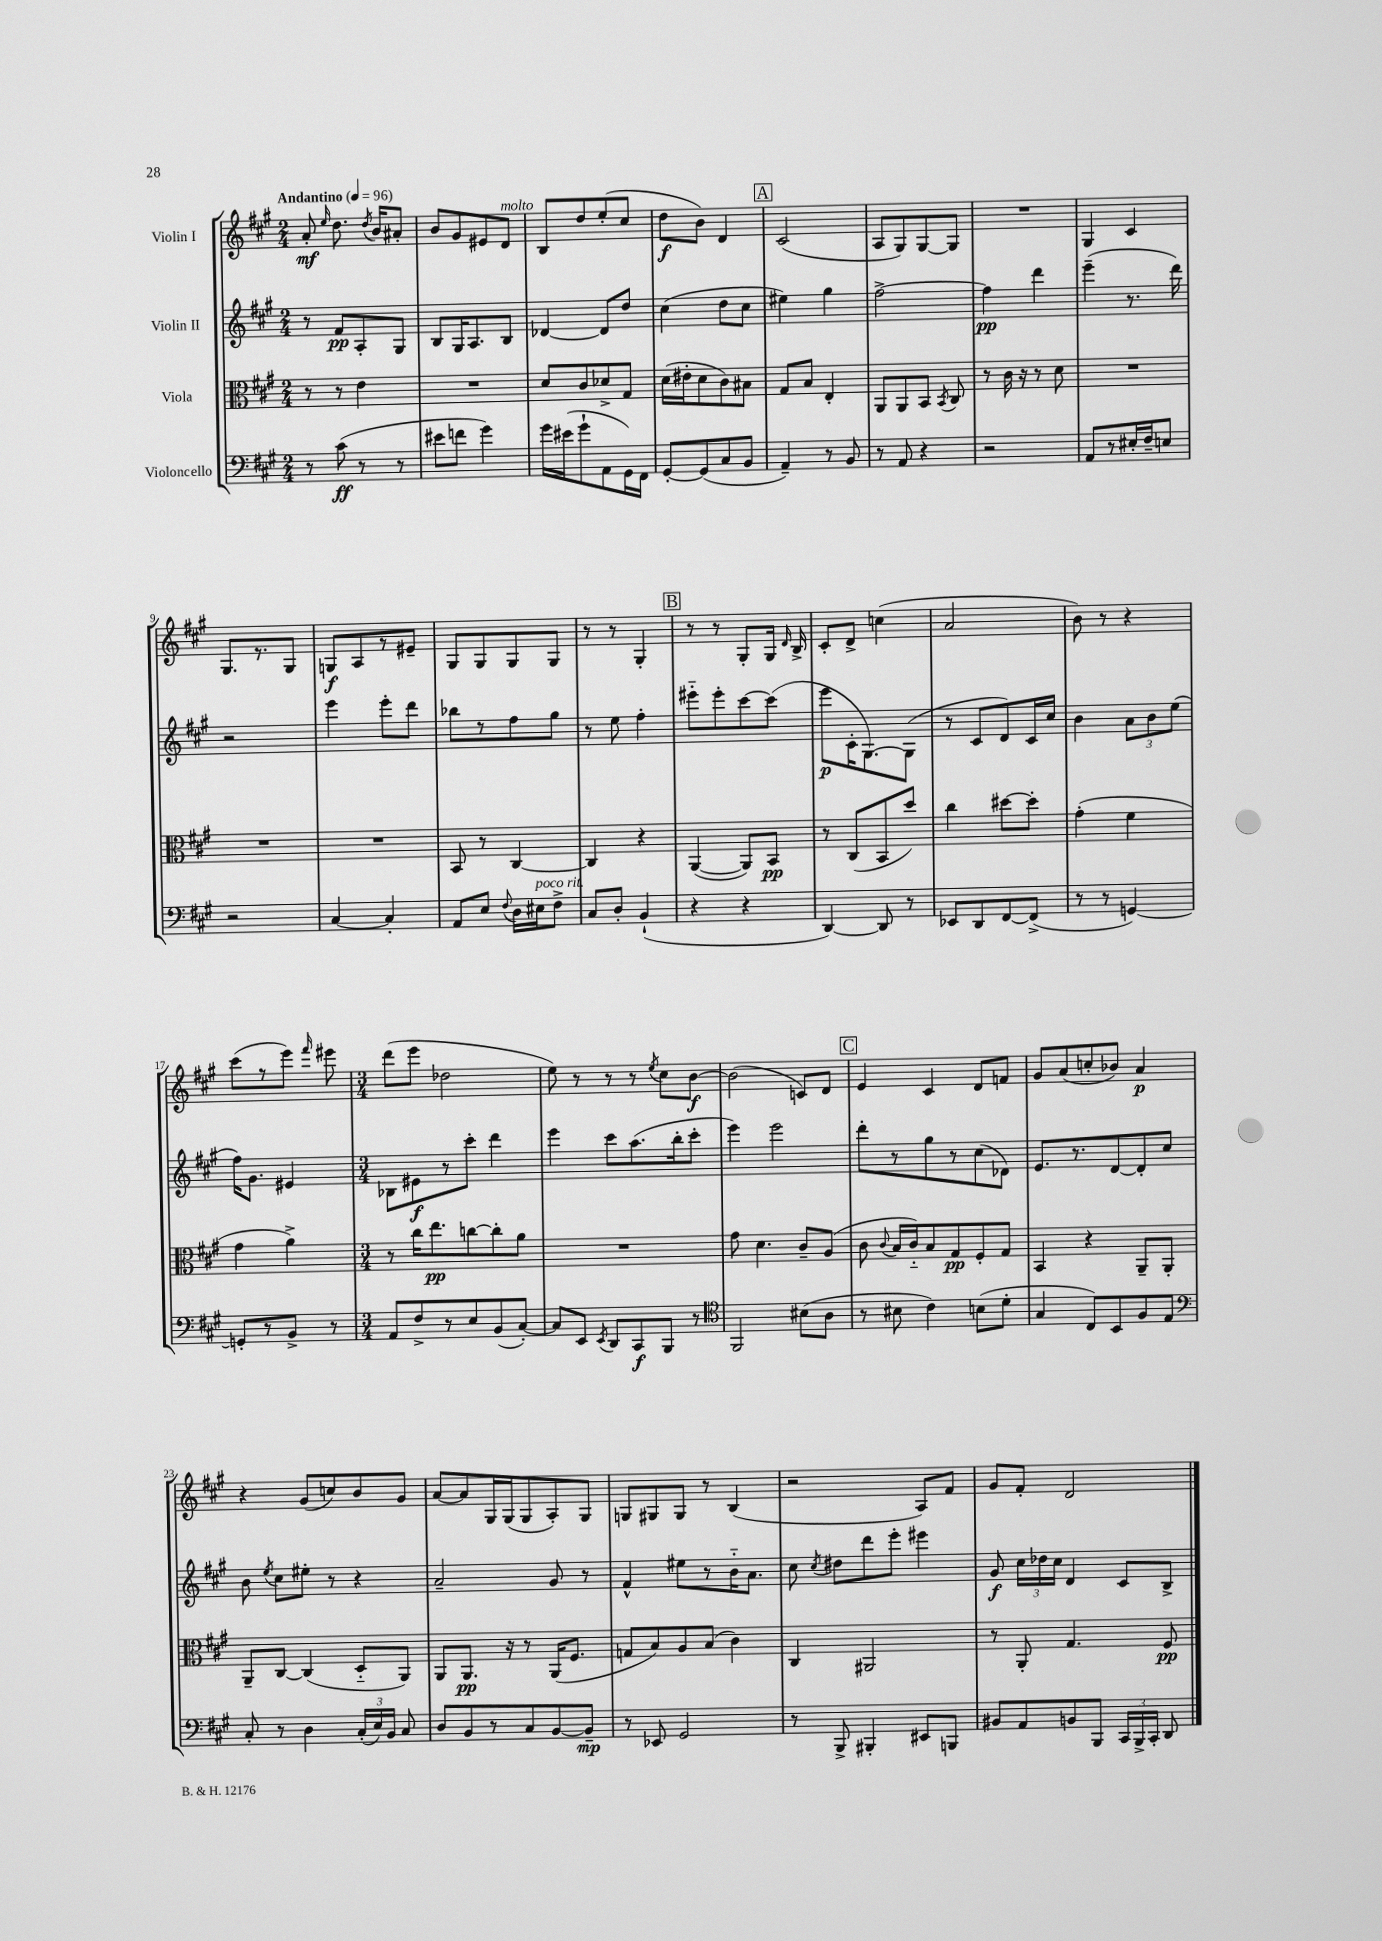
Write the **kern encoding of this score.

**kern	**kern	**kern	**kern
*staff4	*staff3	*staff2	*staff1
*clefF4	*clefC3	*clefG2	*clefG2
*k[f#c#g#]	*k[f#c#g#]	*k[f#c#g#]	*k[f#c#g#]
*M2/4	*M2/4	*M2/4	*M2/4
*MM96	*MM96	*MM96	*MM96
8r	8r	8r	8a'
.	.	.	16qqee
(8c#	8r	8f#	8.dd
8r	4e	8A'	.
.	.	.	8qdd
.	.	.	16b
8r	.	8G#	8a#'
=	=	=	=
8e#	2r	8B	8b
8f	.	16G#	8g#
.	.	8.A	.
4g#)	.	.	8e#
.	.	8B	8d
=	=	=	=
16g#	8d	[4d-	8B
(16e#	.	.	.
8g#`	8c#	.	8dd
8AA	8d-^	8d-]	(8ee'
16GG#)	8G#	8dd	8cc#
16FF#	.	.	.
=	=	=	=
[8GG#'	(16d	(4cc#	8dd
.	16e#'	.	.
(8GG#]	8d	.	8b)
8C#	8c#)	8dd	4d
8BB	8B#	8cc#	.
=	=	=	=
4AA~)	8G#	4ee#)	(2c#
.	8B	.	.
8r	4E'	4gg#	.
8BB	.	.	.
=	=	=	=
8r	8AA	[2ff#^	8A
8AA	8AA	.	8G#)
4r	8BB	.	[8G#
.	8qBB	.	.
.	8C#	.	8G#]
=	=	=	=
2r	8r	4ff#]	2r
.	16c#	.	.
.	16r	.	.
.	8r	4ddd	.
.	8d	.	.
=	=	=	=
8AA	2r	(4eee~	4G#
8r	.	.	.
16E#'	.	8.r	4c#
16F#~	.	.	.
8E	.	.	.
.	.	16ddd)	.
=	=	=	=
2r	2r	2r	8.G#
.	.	.	8.r
.	.	.	8G#
=	=	=	=
[4C#	2r	4eee	8G
.	.	.	8A
4C#']	.	8eee'	8r
.	.	8ddd	8e#~
=	=	=	=
8AA	8BB	8bb-	8G#
8E	8r	8r	8G#
8qqF#	.	.	.
16D	[4C#	8ff#	8G#
16E#	.	.	.
8F#^	.	8gg#	8G#
=	=	=	=
8C#	4C#]	8r	8r
8D'	.	8ee	8r
(4BB`	4r	4ff#'	4G#'
=	=	=	=
4r	([4AA	8eee#'~	8r
.	.	8eee#'	8r
4r	8AA])	[8ccc#	8G#'
.	8BB	(8ccc#]	16G#
.	.	.	16qqd
.	.	.	16B^
=	=	=	=
[4DD)	8r	8eee	8c#'
.	(8C#	16c#'	8d^
.	.	[8.G#)	.
8DD]	8BB	.	(4cc
8r	8dd)	(8G#]	.
=	=	=	=
8EE-	4cc#	8r	2a
8DD	.	8c#	.
[8FF#	[8dd#	8d)	.
(8FF#^]	8dd#']	16c#	.
.	.	16cc#	.
=	=	=	=
8r	(4g#'	4b	8b)
8r	.	.	8r
[4GG)	4f#	12a	4r
.	.	12b	.
.	.	(12ee	.
=	=	=	=
8GG']	4g#	16ff#)	(8ccc#
.	.	8.g#	.
8r	.	.	8r
8BB^	4a^)	4e#	8eee)
.	.	.	16qqfff#
8r	.	.	8eee#
=	=	=	=
*M3/4	*M3/4	*M3/4	*M3/4
8AA	8r	8B-	(8ddd
8F#^	16cc#	8e#	8eee
.	8.ee	.	.
8r	.	8r	2dd-
8E	[8cc	8ccc#'	.
(8BB	8cc']	4ddd	.
[8C#')	8a	.	.
=	=	=	=
8C#]	2.r	4eee	8ee)
8EE	.	.	8r
8qEE	.	.	.
8DD	.	8ccc#	8r
8CC#	.	(8.aa	8r
.	.	.	8qee
8BBB	.	.	8cc#
.	.	16bb'	.
8r	.	8ccc#'	[8b
=	=	=	=
*clefC4	*	*	*
2FF#	8g#	4eee)	(2b]
.	4.d	.	.
.	.	2eee	.
(8B#	8c#~	.	8c)
8A	(8A	.	8d
=	=	=	=
8r	8c#	8ddd'	4e
.	8qqc#	.	.
8B#	16B	8r	.
.	16c#'~)	.	.
4c#)	8B	8gg#	4c#
.	8G#	8r	.
(8B	8F#'	(8cc#	8d
8d'	8G#	8d-)	8f
=	=	=	=
4G#	4BB	8.e	8g#
.	.	.	(8a
.	.	8.r	.
8C#)	4r	.	8cc'
8BB	.	[8d	8b-)
8F#	8AA~	8d']	4a
8E	8AA'	8cc#	.
=	=	=	=
*clefF4	*	*	*
8C#'	8AA~	8b	4r
.	.	8qee	.
8r	[8C#	8cc#	.
4D	(4C#]	8ee#'	(8g#
.	.	8r	8cc)
(24C#'	8D'~	4r	8b
24E)	.	.	.
24BB	.	.	.
8C#	8AA)	.	8g#
=	=	=	=
8D	8AA	2a~	[8a
8BB	8.AA	.	8a]
8r	.	.	16G#
.	16r	.	(16G#
8C#	8r	.	8G#
[8BB	(16AA	8g#	8A')
.	8.F#	.	.
8BB~]	.	8r	8G#
=	=	=	=
8r	8G	4f#^^	8G
8EE-	8B)	.	8G#
2GG#	8A	8ee#	8G#
.	(8B	8r	8r
.	4c#)	16b'~	(4B
.	.	8.a	.
=	=	=	=
8r	4C#	8cc#	2r
.	.	8qcc#	.
8BBB^	.	8dd#	.
4BBB#'	2AA#	8ddd	.
.	.	8eee'	.
8EE#	.	4eee#	8A)
8BBB	.	.	8f#
=	=	=	=
8BB#	8r	8g#	8g#
8AA	8AA'	24cc#	8f#'
.	.	24dd-	.
.	.	24cc#	.
8BB	4.G#	4d	2d
8BBB	.	.	.
24CC#	.	8c#	.
24BBB^	.	.	.
24CC#'	.	.	.
8DD	8F#	8B^	.
==	==	==	==
*-	*-	*-	*-
